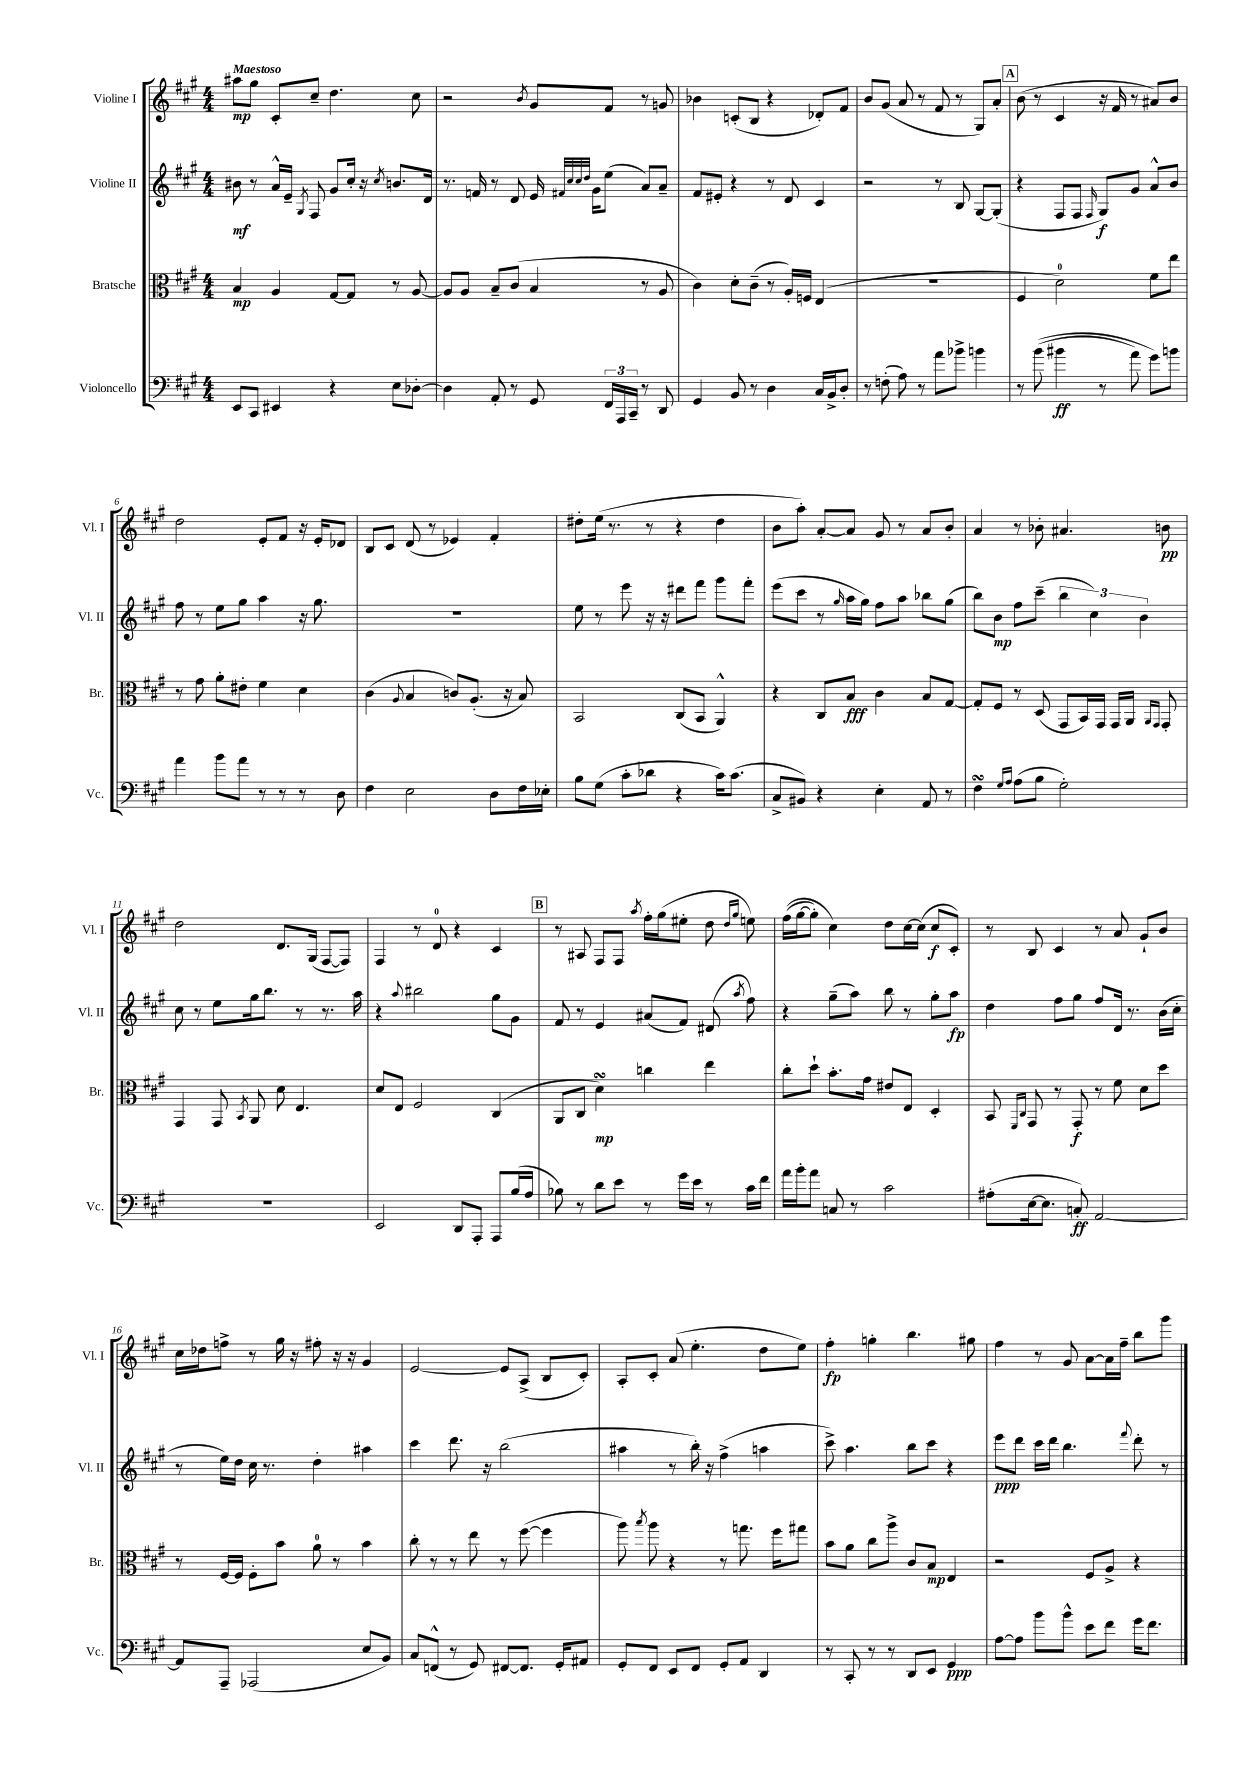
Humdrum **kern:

**kern	**kern	**kern	**kern
*staff4	*staff3	*staff2	*staff1
*clefF4	*clefC3	*clefG2	*clefG2
*k[f#c#g#]	*k[f#c#g#]	*k[f#c#g#]	*k[f#c#g#]
*M4/4	*M4/4	*M4/4	*M4/4
8EE	4B	8b#	8aa#
8CC#	.	8r	8gg#
4EE#	4A	16a^^	8c#'
.	.	16e~	.
.	.	8qG#	.
.	.	8F#	8cc#~
4r	[8G#	8g#	4.dd
.	8G#]	16cc#'	.
.	.	16r	.
.	.	8qcc#	.
8E	8r	8.b	.
[8D-'	[8A	.	8cc#
.	.	16d	.
=	=	=	=
4D-]	8A]	8.r	2r
.	8A	.	.
.	.	16f	.
8AA'	8B~	8r	.
8r	(8c#	8d	.
.	.	.	8qb
8GG#	4B	16e	8g#
.	.	32qqf#	.
.	.	32qqcc#	.
.	.	32qqcc#	.
.	.	32qqdd	.
.	.	16g#	.
24FF#	.	(8ee	8f#
24AAA	.	.	.
24CC#~	.	.	.
8r	8r	8a)	8r
8DD	8A	8a~	8g
=	=	=	=
4GG#	4c#)	8f#	4b-
.	.	8e#'	.
8BB	8d'	4r	(8c'
8r	(8c#~	.	8B
4D	8r	8r	4r
.	16A')	8d	.
.	16F	.	.
16C#	(4E	4c#	8d-')
16BB^	.	.	.
8D'	.	.	8f#
=	=	=	=
8r	1r	2r	8b
(8F'	.	.	(8g#
8A)	.	.	8a
8r	.	.	8r
8a	.	8r	8f#
8b-^	.	8B	8r
4b	.	[8G#	8G#)
.	.	(8G#']	8a'
=	=	=	=
8r	4F#	4r	(8b
&((8b	.	.	8r
4b#	2d)	8F#	4c#
.	.	8F#	.
.	.	16qqF#	.
8r	.	8G#)	16r
.	.	.	16f#
8a)	.	8g#	8r
8g#&)	8f#	8a^^	8a#)
8b	8ee	8b	8b
=	=	=	=
4a	8r	8ff#	2dd
.	8g#	8r	.
8b	8a'	8ee	.
8a	8e#'	8gg#	.
8r	4f#	4aa	8e'
8r	.	.	8f#
8r	4d	16r	16r
.	.	8.gg#	16e'
8D	.	.	8d-
=	=	=	=
4F#	(4c#	1r	8B
.	.	.	8c#
.	8qqA	.	.
2E	4B	.	(8d
.	.	.	8r
.	8c)	.	4e-)
.	(8.A'	.	.
8D	.	.	4f#'
.	16r	.	.
16F#	8B)	.	.
16E-'	.	.	.
=	=	=	=
8B	2BB	8ee	8dd#'
(8G#	.	8r	(16ee
.	.	.	8.r
8c#'	.	8eee	.
8d-	.	16r	8r
.	.	16r	.
4r	(8C#	8ddd#	4r
.	8BB	8fff#	.
16c#)	4AA^^)	8ggg#	4dd#
(8.c#	.	.	.
.	.	8fff#'	.
=	=	=	=
8C#^	4r	(8eee	8b
8BB#)	.	8ccc#	8aa')
4r	8C#	8r	[8a'
.	.	16qqgg#	.
.	8B	16aa	8a]
.	.	16gg#)	.
4E'	4c#	8ff#	8g#
.	.	8aa	8r
8AA	8B	8bb-	8a
8r	[8G#	(8gg#	8b'
=	=	=	=
4F#	8G#']	8bb)	4a
.	8F#	8b	.
16qqG#	.	.	.
16qqA	.	.	.
(8A	8r	8ff#	8r
8B	(8D	(8ccc#~	8b-'
2G#')	8GG#	6bb	4.a#
.	16BB)	.	.
.	.	6cc#)	.
.	16GG#	.	.
.	16GG#	.	.
.	16AA	.	.
.	.	6b	.
.	16qqAA	.	.
.	16qqGG#	.	.
.	8GG#'	.	8b
=	=	=	=
1r	4GG#	8cc#	2dd
.	.	8r	.
.	8GG#	8ee	.
.	8qBB	.	.
.	8AA	16gg#	.
.	.	8.bb	.
.	8d	.	8.d
.	4.E	8r	.
.	.	.	(16G#
.	.	8.r	[8F#
.	.	.	8F#])
.	.	16aa	.
=	=	=	=
2EE	8d	4r	4F#
.	8E	.	.
.	.	8qqaa	.
.	2F#	2bb#	8r
.	.	.	8d
8DD	.	.	4r
8AAA'	.	.	.
8AAA	(4C#	8gg#	4c#
(16B	.	8g#	.
16A	.	.	.
=	=	=	=
8B-)	8AA	8f#	8r
8r	8C#	8r	8A#
8d	4d)	4e	8F#
8e	.	.	8F#
.	.	.	8qaa
8r	4cc	(8a#	16ff#'
.	.	.	(16gg#
16g#	.	8f#)	8ee#'
16e	.	.	.
8r	4ee	(8d#	8dd
.	.	.	16qqdd
.	.	8qaa	16qqgg#
16c#	.	8ff#)	8ee)
16f#	.	.	.
=	=	=	=
16a	8cc#'	4r	&((16ff#
16b'	.	.	[16gg#
8a	8dd`	.	8gg#'])
8C	8.b'	(8gg#~	4cc#&)
8r	.	8aa)	.
.	16g#	.	.
2c#	8e#	8bb	8dd
.	8E	8r	[16cc#
.	.	.	(16cc#]
.	4D'	8gg#'	8cc#
.	.	8aa	8c#')
=	=	=	=
(8A#'	8BB	4dd	8r
.	16qqFF#	.	.
.	16qqC#	.	.
[16E	8GG#	.	8B
8.E]	.	.	.
.	8r	8ff#	4c#
8C')	8GG#'	8gg#	.
[2AA	8r	8ff#	8r
.	8f#	16d	8a
.	.	8.r	.
.	8d	.	8g#`
.	8dd	(16b	8b
.	.	16cc#'	.
=	=	=	=
8AA]	8r	8r	16cc#
.	.	.	16dd-
8AAA~	[16F#	16ee)	8ff^
.	16F#]	16dd	.
(2AAA-	8F#'	16cc#	8r
.	.	8.r	.
.	8b	.	16gg#
.	.	.	16r
.	8a	4dd'	8ff#'
.	8r	.	16r
.	.	.	16r
8E	4b	4aa#	4g#
8BB)	.	.	.
=	=	=	=
8C#	8cc#'	4ccc#	[2e
(8FF^^	8r	.	.
8r	8r	8.ddd	.
8GG#)	8ee	.	.
.	.	16r	.
[8FF#	8r	(2bb	8e]
8.FF#]	([8ff#	.	(8A^
.	4ff#]	.	8B
16GG#'	.	.	.
8AA#	.	.	8c#')
=	=	=	=
8GG#'	8aa)	4aa#	8A'
.	8qbb	.	.
8FF#	8aa	.	8c#'
8EE	4r	8r	(8a
8FF#	.	16bb')	4.ee'
.	.	16r	.
8GG#'	8r	(4ff#^	.
8AA	8.gg	.	.
4DD	.	4aa	8dd
.	16ff#	.	.
.	8gg#	.	8ee)
=	=	=	=
8r	8b	8ccc#^)	4ff#'
8CC#'	8a	4.aa	.
8r	8cc#	.	4gg'
8r	8aa^	.	.
8DD	8c#	8bb	4.bb
8EE	8B	8ccc#	.
4GG#	4E	4r	.
.	.	.	8gg#
=	=	=	=
[8A	2r	8eee	4ff#
8A]	.	8ddd	.
8b	.	16ccc#	8r
.	.	16ddd	.
8b^^	.	4.bb	8g#
8e	8F#	.	[8a
8f#	8A^	.	16a]
.	.	.	16ff#~
.	.	8qqfff#	.
16g#	4r	8ddd'	8bb
8.f#	.	.	.
.	.	8r	8ggg#
==	==	==	==
*-	*-	*-	*-
